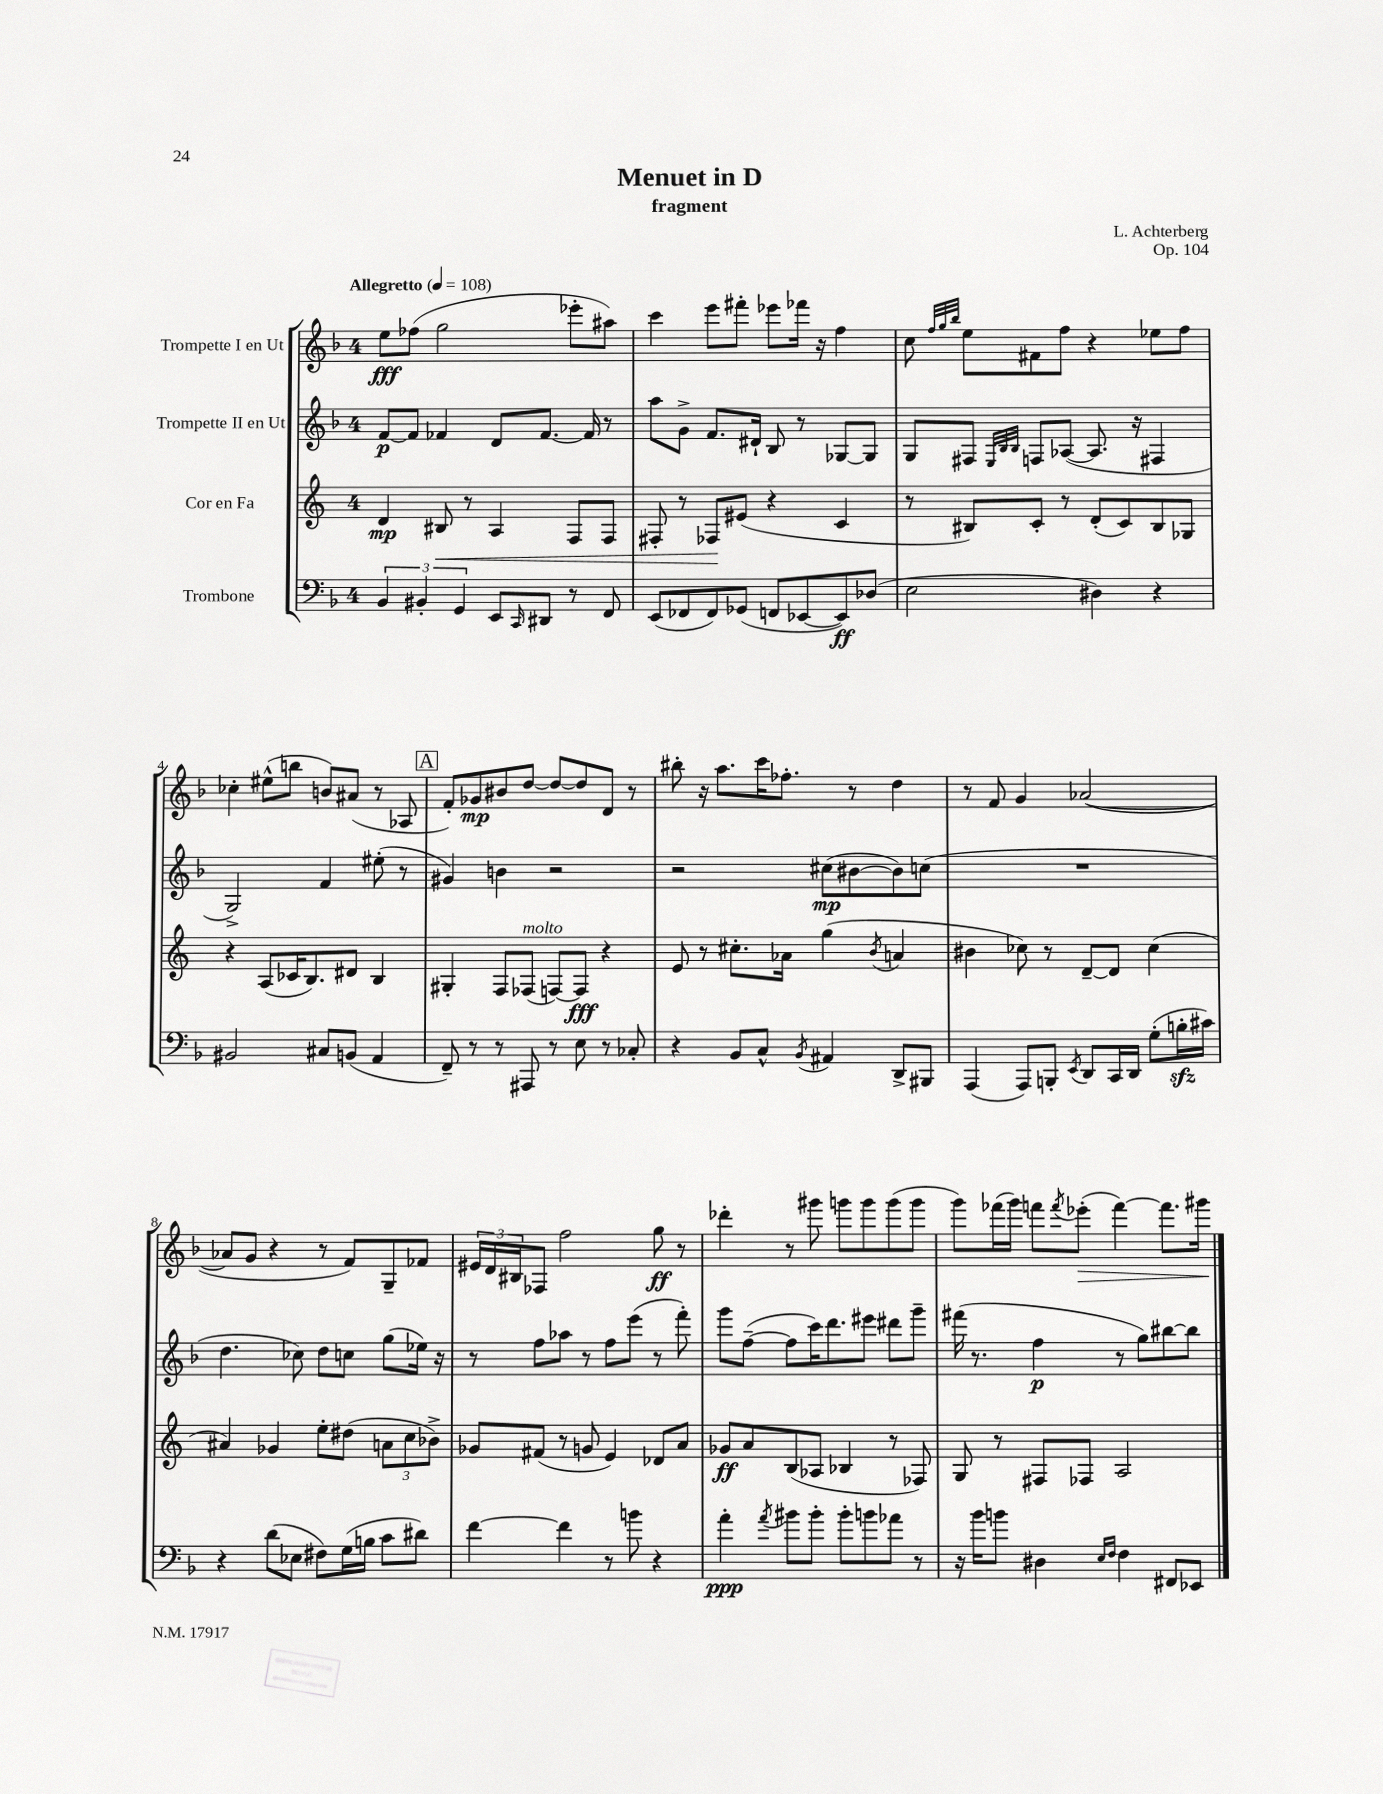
\header { title = "Menuet in D" composer = "L. Achterberg" subtitle = "fragment" opus = "Op. 104" }
<<
\new StaffGroup <<
\new Staff = "s0" \with { instrumentName = "Trompette I en Ut" } {
    \clef treble \key f \major \once \override Staff.TimeSignature.style = #'single-digit \time 4/4 \tempo "Allegretto" 4 = 108
    e''8\fff fes''8( g''2 ees'''8-. ais''8) |
    c'''4 e'''8 fis'''8-. ees'''8 fes'''16 r16 f''4 |
    c''8 \grace { f''32 g''32 bes''32 } e''8 fis'8 f''8 r4 ees''8 f''8 |
    ces''4-. eis''8-^( b''8 b'8) ais'8( r8 aes8 |
    \mark \markup { \box "A" } f'8-.) ges'8\mp bis'8 d''8~ d''8~ d''8 d'8 r8 |
    bis''8-. r16 a''8. c'''16 fes''8.-. r8 d''4 |
    r8 f'8 g'4 aes'2~( |
    aes'8 g'8 r4 r8 f'8) g8-- fes'8 |
    \tuplet 3/2 { eis'16 d'16 bis16 } fes8 f''2 g''8\ff r8 |
    des'''4-. r8 gis'''8 g'''8 g'''8 g'''8( g'''8 |
    g'''8) fes'''16( g'''16) f'''8 \acciaccatura { f'''8 } ees'''8-.\>( f'''4~) f'''8. gis'''16\! \bar "|." |
}
\new Staff = "s1" \with { instrumentName = "Trompette II en Ut" } {
    \clef treble \key f \major \once \override Staff.TimeSignature.style = #'single-digit \time 4/4
    f'8~\p f'8 fes'4 d'8 fes'8.~ fes'16 r8 |
    a''8 g'8-> f'8. dis'16-! bes8 r8 ges8~ ges8 |
    g8 fis8 \grace { e32 bes32 bes32 } f8 aes8~( aes8. r16 fis4 |
    g2->) f'4 eis''8-.( r8 |
    \mark \markup { \box "A" } gis'4) b'4 r2 |
    r2 cis''8\mp( bis'8~ bis'8) c''8( |
    R1 |
    d''4. ces''8) d''8 c''8 g''8( ees''16) r16 |
    r8 f''8 aes''8 r8 f''8 e'''8( r8 f'''8-.) |
    g'''8 f''8~--( f''8 c'''16) d'''8. eis'''8 dis'''8 g'''8-- |
    fis'''16( r8. f''4\p r8 g''8) bis''8~ bis''8 \bar "|." |
}
\new Staff = "s2" \with { instrumentName = "Cor en Fa" } {
    \clef treble \key c \major \once \override Staff.TimeSignature.style = #'single-digit \time 4/4
    d'4\mp bis8\< r8 a4 f8 f8 |
    fis8-. r8 fes8\! eis'8( r4 c'4 |
    r8 bis8) c'8-. r8 d'8-.( c'8) bis8 ges8 |
    r4 a8( ces'16 b8.) dis'8 b4 |
    \mark \markup { \box "A" } gis4-. f8 fes8^\markup { \italic "molto" }( f8~) f8\fff r4 |
    e'8 r8 cis''8.-. aes'16 g''4( \acciaccatura { b'8 } a'4 |
    bis'4 ces''8) r8 d'8~-- d'8 ces''4( |
    ais'4) ges'4 e''8-. dis''8( \tuplet 3/2 { a'8 c''8 bes'8->) } |
    ges'8 fis'8( r8 g'8 e'4) des'8 a'8 |
    ges'8\ff a'8 b8( aes8 bes4 r8 fes8) |
    g8 r8 fis8 fes8 a2 \bar "|." |
}
\new Staff = "s3" \with { instrumentName = "Trombone" } {
    \clef bass \key f \major \once \override Staff.TimeSignature.style = #'single-digit \time 4/4
    \tuplet 3/2 { bes,4 bis,4-. g,4 } e,8 \grace { c,16 } dis,8 r8 f,8 |
    e,8( fes,8 fes,8) ges,8( f,8 ees,8~ ees,8\ff) des8( |
    e2 dis4) r4 |
    bis,2 cis8 b,8( a,4 |
    \mark \markup { \box "A" } f,8--) r8 r8 ais,,8 r8 e8 r8 ces8-. |
    r4 bes,8 c8-^ \acciaccatura { bes,8 } ais,4 d,8-> bis,,8 |
    a,,4( a,,8) b,,8-. \acciaccatura { e,8 } d,8 c,16 d,16 g8-.( b16-.\sfz cis'16) |
    r4 d'8( ees8 fis8) g16( b16 c'8 dis'8) |
    f'4~ f'4 r8 b'8 r4 |
    a'4-.\ppp \acciaccatura { a'8 } bis'8 bis'8-. bis'8-. b'8 aes'8 r8 |
    r16 bes'16 b'8 dis4 \grace { e16 f16 } f4 fis,8 ees,8 \bar "|." |
}
>>
>>
